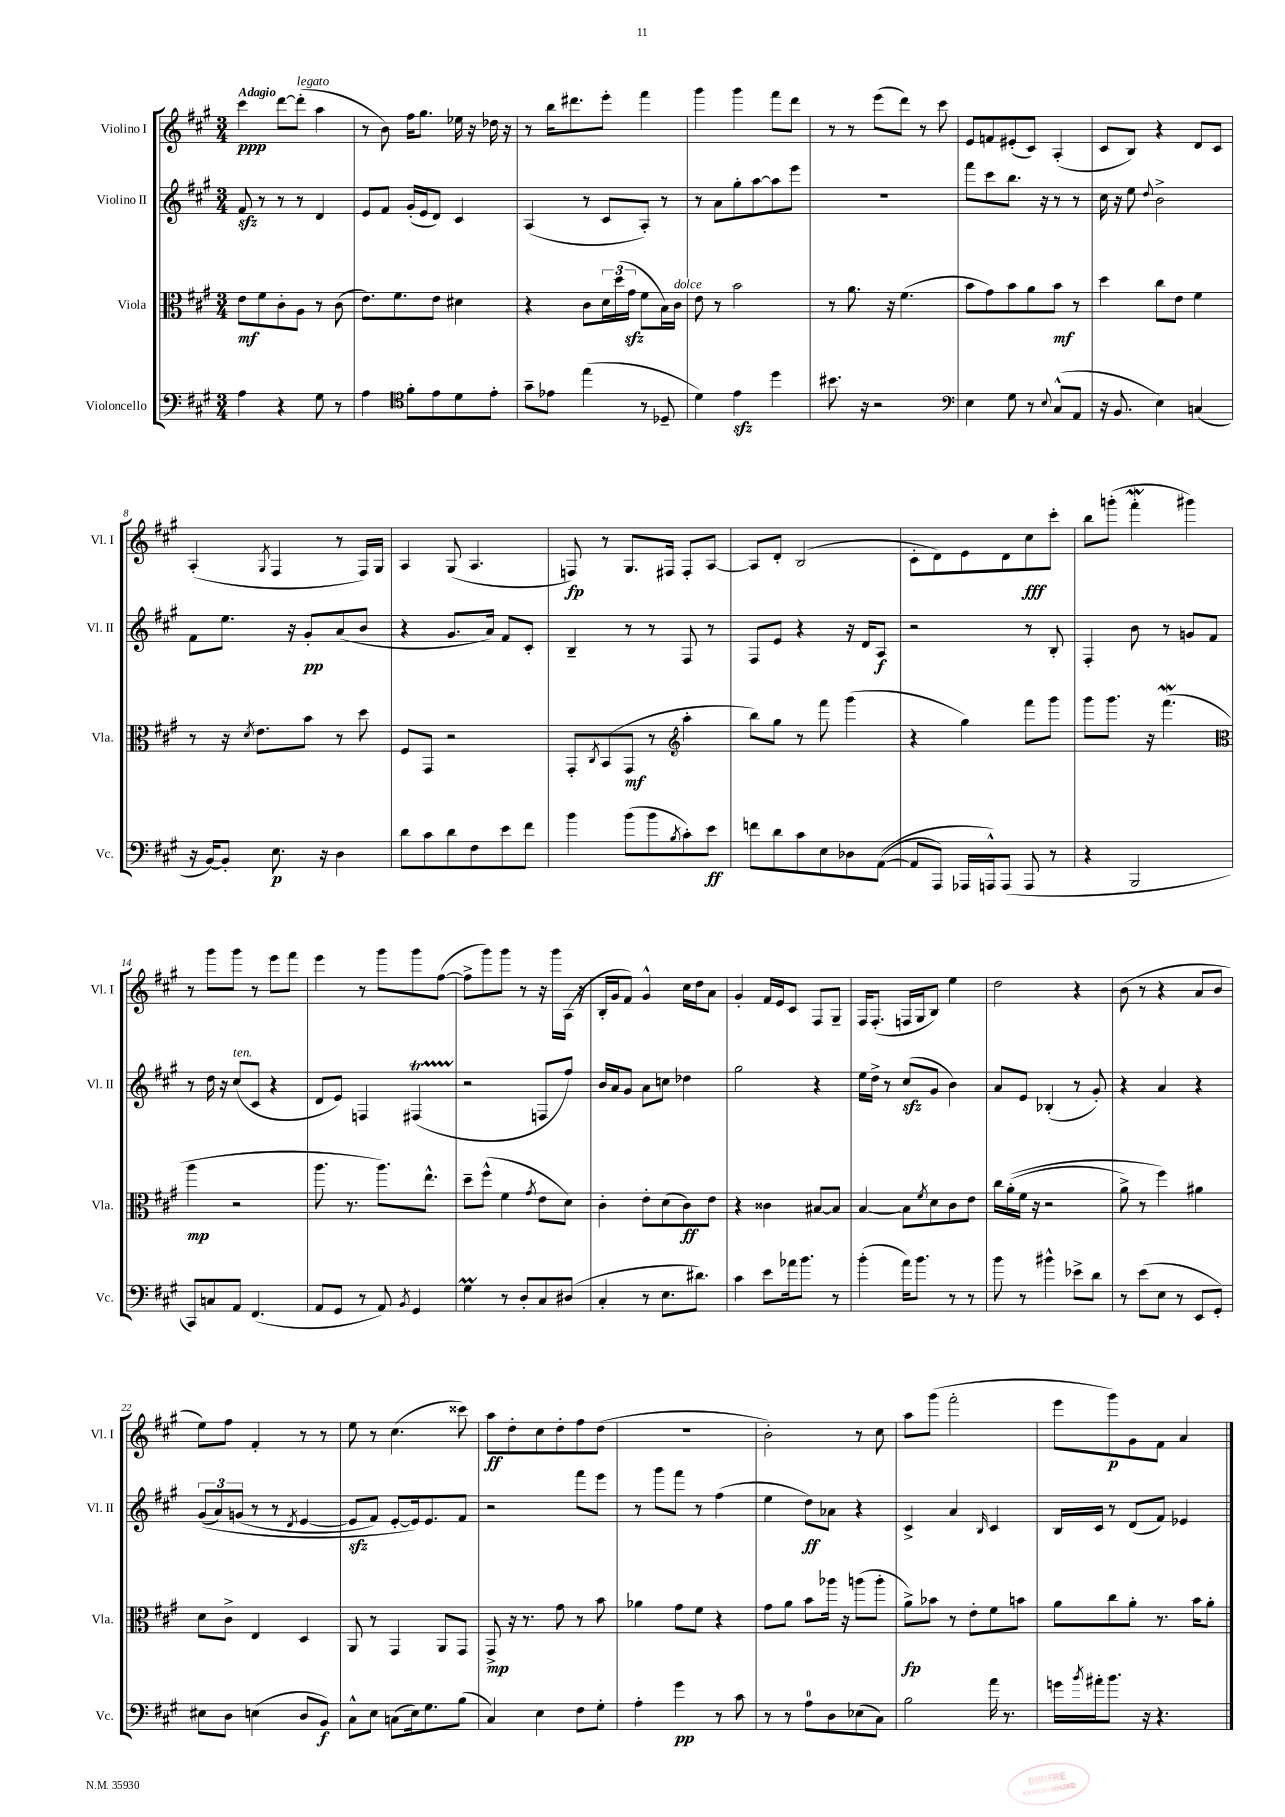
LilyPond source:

<<
\new StaffGroup <<
\new Staff = "s0" \with { instrumentName = "Violino I" shortInstrumentName = "Vl. I" } {
    \clef treble \key a \major \numericTimeSignature \time 3/4 \tempo "Adagio"
    cis'''4\ppp d'''8~ d'''8-.^\markup { \italic "legato" }( a''4 |
    r8 b'8) fis''16 gis''8. ees''16 r16 des''16 r16 |
    r8 b''16 dis'''8. e'''8-. fis'''4 |
    gis'''4 gis'''4 fis'''8 d'''8 |
    r8 r8 e'''8( d'''8) r8 cis'''8 |
    e'8 f'8 eis'8-.( cis'8) a4-.( |
    cis'8 b8) r4 d'8 cis'8 |
    a4-.( \acciaccatura { gis8 } fis4 r8 fis16) gis16 |
    a4 gis8( a4. |
    f8\fp) r8 gis8. fis16 fis8-. a8~ |
    a8 d'8-. b2( |
    cis'8-. d'8) e'8 d'8 cis''8\fff cis'''8-. |
    b''8 g'''8-.( fis'''4-.\mordent gis'''4) |
    r8 gis'''8 gis'''8 r8 e'''8 fis'''8 |
    e'''4 r8 gis'''8 gis'''8 fis''8~( |
    fis''8-> gis'''8) gis'''8 r8 r16 gis'''16 a16( r16 |
    b16-. gis'16 fis'8) gis'4-^ cis''16 d''16 a'8 |
    gis'4-. fis'16 e'16 cis'8 fis8 gis8-- |
    fis16 fis8.-.( f16 gis16 b8) e''4 |
    d''2 r4 |
    b'8( r8 r4 a'8 b'8 |
    e''8) fis''8 fis'4-. r8 r8 |
    e''8 r8 cis''4.( cisis'''8) |
    a''8\ff d''8-. cis''8 d''8-. fis''8 d''8( |
    R2. |
    b'2-.) r8 cis''8 |
    a''8 gis'''8( fis'''2-. |
    e'''8 gis'''8\p) gis'8 fis'8 a'4 \bar "|." |
}
\new Staff = "s1" \with { instrumentName = "Violino II" shortInstrumentName = "Vl. II" } {
    \clef treble \key a \major \numericTimeSignature \time 3/4
    fis'8\sfz r8 r8 r8 d'4 |
    e'8 fis'8 gis'16-.( e'16 d'8) cis'4 |
    a4( r8 cis'8 a8-.) r8 |
    r8 a'8 gis''8-. a''8~ a''8 e'''8 |
    R2. |
    fis'''8 cis'''8 b''8. r16 r8 r8 |
    cis''16 r16 e''8 \appoggiatura { d''8 } b'2-> |
    fis'8 e''8. r16 gis'8-.\pp a'8( b'8 |
    r4 gis'8. a'16) fis'8 cis'8-. |
    b4-- r8 r8 fis8 r8 |
    fis8 e'8 r4 r16 d'16 a8\f |
    r2 r8 b8-. |
    fis4-. b'8 r8 g'8 fis'8 |
    r8 d''16 r16 cis''8^\markup { \italic "ten." }( cis'8 r4 |
    d'8 e'8) f4 fis4\startTrillSpan( |
    r2\stopTrillSpan f8 fis''8) |
    b'16 a'16 gis'8 a'8 c''8 des''4 |
    gis''2 r4 |
    e''16 d''16-> r8 cis''8\sfz( gis'8 b'4) |
    a'8 e'8 bes4-.( r8 gis'8-.) |
    r4 a'4 r4 |
    \tuplet 3/2 { gis'8(\( a'8) g'8( } r8 r8 \acciaccatura { d'8 } e'4~ |
    e'8\sfz fis'8) e'8~-. e'16\) e'8. fis'8 |
    r2 fis'''8 e'''8 |
    r8 gis'''8 fis'''8 r8 fis''4( |
    e''4 d''8\ff) aes'8 r4 |
    cis'4-> a'4 \grace { b16 } cis'4 |
    b16 cis'16 r8 d'8( fis'8) ees'4 \bar "|." |
}
\new Staff = "s2" \with { instrumentName = "Viola" shortInstrumentName = "Vla." } {
    \clef alto \key a \major \numericTimeSignature \time 3/4
    e'8\mf fis'8 cis'8-. a8 r8 cis'8( |
    e'8.) fis'8. e'8 dis'4 |
    r4 cis'8 \tuplet 3/2 { d'16 d''16( gis'16\sfz } fis'8 b16) cis'16^\markup { \italic "dolce" } |
    e'8 r8 b'2 |
    r8 a'8. r16 fis'4.( |
    b'8 gis'8) b'8 a'8 b'8\mf r8 |
    d''4 cis''8 e'8 fis'4 |
    r8 r16 \acciaccatura { d'8 } e'8. b'8 r8 d''8 |
    fis8 gis,8 r2 |
    gis,8-. \acciaccatura { cis8 } b,8( gis,8\mf r8 \clef treble a''4-. |
    b''8) gis''8 r8 fis'''8 gis'''4( |
    r4 gis''4) fis'''8 gis'''8 |
    gis'''8 gis'''8. r16 fis'''4.\mordent( |
    \clef alto a''4\mp r2 |
    a''8. r8. a''8.) e''8.-^ |
    d''8-- fis''8-^( fis'4 \acciaccatura { gis'8 } e'8 d'8) |
    cis'4-. e'8-. d'8( cis'8\ff) e'8 |
    r4 cisis'4 bis8~ bis8 |
    b4~ b8 \acciaccatura { fis'8 } d'8 cis'8 e'8 |
    cis''16 a'16-.(\( fis'16 r16 r2 |
    a'8->) r8 fis''4\) ais'4 |
    d'8 cis'8-> e4 d4 |
    a,8 r8 gis,4 a,8 gis,8 |
    gis,8->\mp r16 r8. gis'8 r8 b'8 |
    aes'4 gis'8 fis'8 r4 |
    gis'8 a'8 b'8 aes''16 r16 a''8( a''8-. |
    a'8->\fp) bes'8 r8 e'8-. fis'8 b'8 |
    a'8 cis''8 a'8-. r8. b'16 a'8-. \bar "|." |
}
\new Staff = "s3" \with { instrumentName = "Violoncello" shortInstrumentName = "Vc." } {
    \clef bass \key a \major \numericTimeSignature \time 3/4
    a4 r4 gis8 r8 |
    a4 \clef tenor fis'8-. e'8 d'8 e'8-. |
    gis'8-- ees'8 e''4( r8 des8-- |
    d'4) e'4\sfz d''4 |
    bis'8. r16 r2 |
    \clef bass e4 gis8 r8 \appoggiatura { e8 } cis8-^( a,8 |
    r16 b,8. e4) c4( |
    r16 b,16~) b,8-. e8.\p r16 d4 |
    d'8 cis'8 d'8 fis8 e'8 fis'8 |
    b'4 b'8( b'8 \acciaccatura { b8 } cis'8-.) e'8\ff |
    f'8 d'8 cis'8 e8 des8 a,8~(\( |
    a,8 a,,8) aes,,16 a,,16-^\) a,,8( a,,8 r8 |
    r4 b,,2 |
    cis,8) c8 a,8 fis,4.( |
    a,8 gis,8 r8 a,8) \acciaccatura { b,8 } gis,4 |
    gis4\prall r8 d8-. cis8 dis8( |
    cis4-. r8 e8. dis'8.) |
    cis'4 e'8 aes'16 b'8. r8 |
    b'4-.( a'16) b'8. r8 r8 |
    b'8 r8 bis'4-^ ees'8-> d'8 |
    r8 e'8( e8 r8 e,8 gis,8-.) |
    eis8 d8 e4( d8 b,8\f) |
    cis8-^ e8 c8( e16) gis8. b8( |
    cis4) e4 fis8 gis8-. |
    a4-. gis'4\pp r8 cis'8 |
    r8 r8 a8-0 d8 ees8( cis8) |
    b2 a'16 r8. |
    g'16 \acciaccatura { b'8 } ais'16-. b'8. r16 r4. \bar "|." |
}
>>
>>
